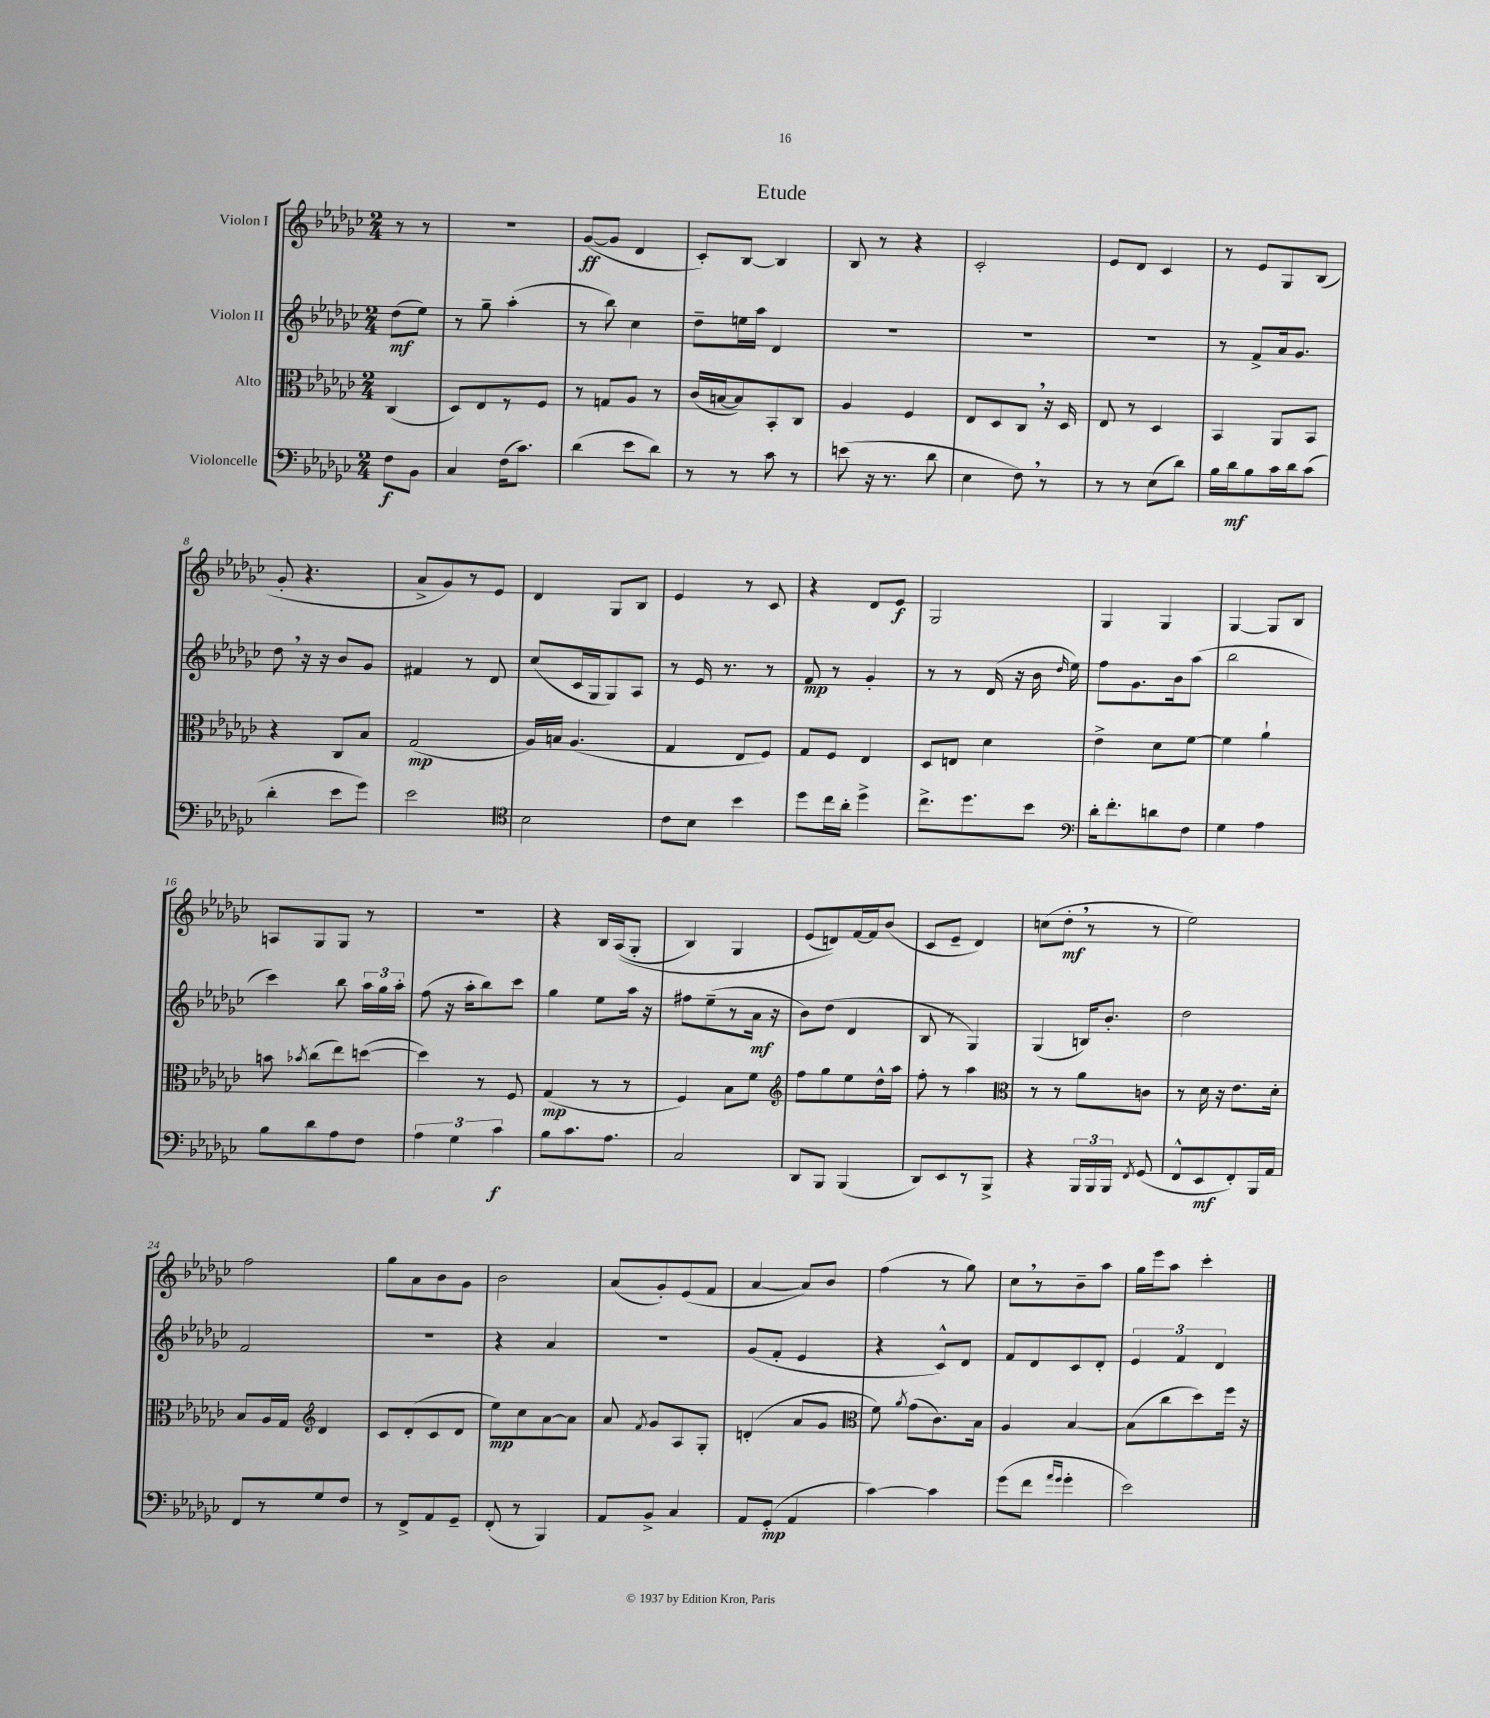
\header { title = "Etude" }
<<
\new StaffGroup <<
\new Staff = "s0" \with { instrumentName = "Violon I" } {
    \clef treble \key ges \major \numericTimeSignature \time 2/4 \partial 4
    \autoBeamOff r8 r8 |
    r2 |
    ges'8[~\ff( ges'8] des'4 |
    ces'8[-.) bes8]~ bes4 |
    bes8 r8 r4 |
    ces'2-. |
    ees'8[ des'8] ces'4 |
    r8 ees'8[ ges8 bes8]( |
    ges'8-. r4. |
    aes'8[-> ges'8) r8 ees'8] |
    des'4 ges8[ bes8] |
    ees'4 r8 ces'8 |
    r4 des'8[ ees'8]\f |
    ges2 |
    ges4 ges4 |
    ges4~ ges8[ bes8] |
    a8[ ges8 ges8] r8 |
    r2 |
    r4 bes16[ aes16(\( ges8]-. |
    bes4) ges4 |
    ees'8[( d'8)\) f'16~ f'16 bes'8]( |
    ces'8[ ees'8]-- des'4) |
    c''8[( des''8]-.\mf \breathe r8 r8 |
    ees''2) |
    f''2 |
    ges''8[ aes'8 bes'8 ges'8] |
    bes'2 |
    aes'8[( ges'8-.) ees'8( f'8] |
    aes'4~ aes'8[) bes'8] |
    f''4( r8 ges''8) |
    ces''8[ \breathe r8 bes'8-- aes''8] |
    ges''16[ ees'''16 aes''8] ces'''4-. \bar "|." |
}
\new Staff = "s1" \with { instrumentName = "Violon II" } {
    \clef treble \key ges \major \numericTimeSignature \time 2/4 \partial 4
    \autoBeamOff des''8[\mf( ees''8]) |
    r8 ges''8-- aes''4-.( |
    r8 bes''8) ces''4 |
    des''8[-- e''16 aes''16] des'4 |
    R2 |
    R2 |
    R2 |
    r8 f'8[-> aes'16 ges'8.] |
    des''8 \breathe r16 r16 bes'8[ ges'8] |
    fis'4 r8 des'8 |
    ces''8[( ces'16 ges16 ges8) aes8] |
    r8 ees'16 r8. r8 |
    f'8\mp r8 ges'4-. |
    r8 r8 des'16( r16 bes'16 \grace { des''16 } ees''16) |
    f''8[ ges'8. bes'16 aes''8]( |
    bes''2 |
    ces'''4) bes''8 \tuplet 3/2 { aes''16[ ges''16 aes''16]-. } |
    f''8( r16 aes''16[-. bes''8) ces'''8] |
    ges''4 ees''8[ aes''16] r16 |
    fis''8[ ees''8--( r8 aes'16]\mf r16 |
    bes'8[) des''8]( des'4 |
    bes8 r8 ges4) |
    ges4( b16[) bes'8.]-. |
    des''2 |
    f'2 |
    r2 |
    r4 aes'4 |
    r2 |
    ges'8[( f'8]-. ees'4 |
    r4 ces'8[-^) des'8] |
    f'8[ des'8 ces'8 des'8]-. |
    \tuplet 3/2 { ees'4 f'4 des'4 } \bar "|." |
}
\new Staff = "s2" \with { instrumentName = "Alto" } {
    \clef alto \key ges \major \numericTimeSignature \time 2/4 \partial 4
    \autoBeamOff ces4( |
    des8[) ees8 r8 f8] |
    r8 g8[ aes8] r8 |
    ces'16[( b16~ b8) bes,8-. ces8] |
    aes4 f4 |
    ees8[ des8 ces8] \breathe r16 des16 |
    ees8 r8 des4 |
    bes,4 aes,8[ bes,8] |
    r4 ces8[ bes8] |
    ges2\mp( |
    aes16[) b16] aes4.( |
    ges4 ees8[ f8]) |
    ges8[ f8] ees4 |
    des8[ e8] des'4 |
    ees'4-> des'8[ f'8]~ |
    f'4 aes'4-! |
    b'8 \acciaccatura { bes'8 } ces''8[( ees''8) d''8]~( |
    d''4) r8 f8 |
    ges4\mp( r8 r8 |
    f4) bes8[ f'8] |
    \clef treble f''8[ ges''8 ees''8 des''16-^ aes''16] |
    f''8-. r8 aes''4 |
    \clef alto r8 r8 aes'8[ c'8] |
    r8 des'16 r16 ees'8.[ des'16]-. |
    bes8[ aes16 ges16] \clef treble des'4 |
    ces'8[ des'8-.( ces'8 des'8] |
    ees''8[\mp) ces''8 aes'8~ aes'8] |
    aes'8 \acciaccatura { f'8 } ges'8[ aes8 ges8]-. |
    d'4-.( aes'8[ ges'8] |
    \clef alto f'8) \acciaccatura { aes'8 } ges'8[( ces'8.) bes16] |
    aes4 bes4~ |
    bes8[( ces''8 des''8) f''16] r16 \bar "|." |
}
\new Staff = "s3" \with { instrumentName = "Violoncelle" } {
    \clef bass \key ges \major \numericTimeSignature \time 2/4 \partial 4
    \autoBeamOff f8[\f bes,8] |
    ces4 f16[( ces'8.]) |
    des'4( ees'8[ des'8]) |
    r8 r8 ces'8 r8 |
    e'8( r16 r8. des'8 |
    ees4 f8) \breathe r8 |
    r8 r8 ees8[( des'8]) |
    bes16[ des'16\mf bes8 ces'16 des'16 ces'8]( |
    des'4-. ees'8[ ges'8]) |
    ees'2 |
    \clef tenor bes2 |
    ces'8[ bes8] bes'4 |
    des''8[ ces''16 aes'16]-. des''4-> |
    ces''8.[-> des''8. bes'8] |
    \clef bass des'16[-. f'8.-. d'8 f8] |
    ges4 aes4 |
    bes8[ des'8 aes8 f8] |
    \tuplet 3/2 { aes4 ges4 ces'4\f } |
    bes8[ ces'8. aes8.] |
    ces2 |
    des,8[ bes,,8] bes,,4( |
    des,8[) ees,8 r8 bes,,8]-> |
    r4 \tuplet 3/2 { bes,,16[ bes,,16 bes,,16] } \acciaccatura { f,8 } ges,8( |
    f,8[-^ ees,8\mf f,8-.) bes,,16 aes,16] |
    f,8[ r8 ges8 f8] |
    r8 f,8[-> aes,8 ges,8]-- |
    f,8-.( r8 bes,,4) |
    aes,8[ bes,8]-> ces4 |
    aes,8[ ges,8]-.\mp( aes,4 |
    ces'4~) ces'4 |
    ges'8[( f'8] \grace { aes'16[ ges'16] } ges'4-. |
    ees'2) \bar "|." |
}
>>
>>
